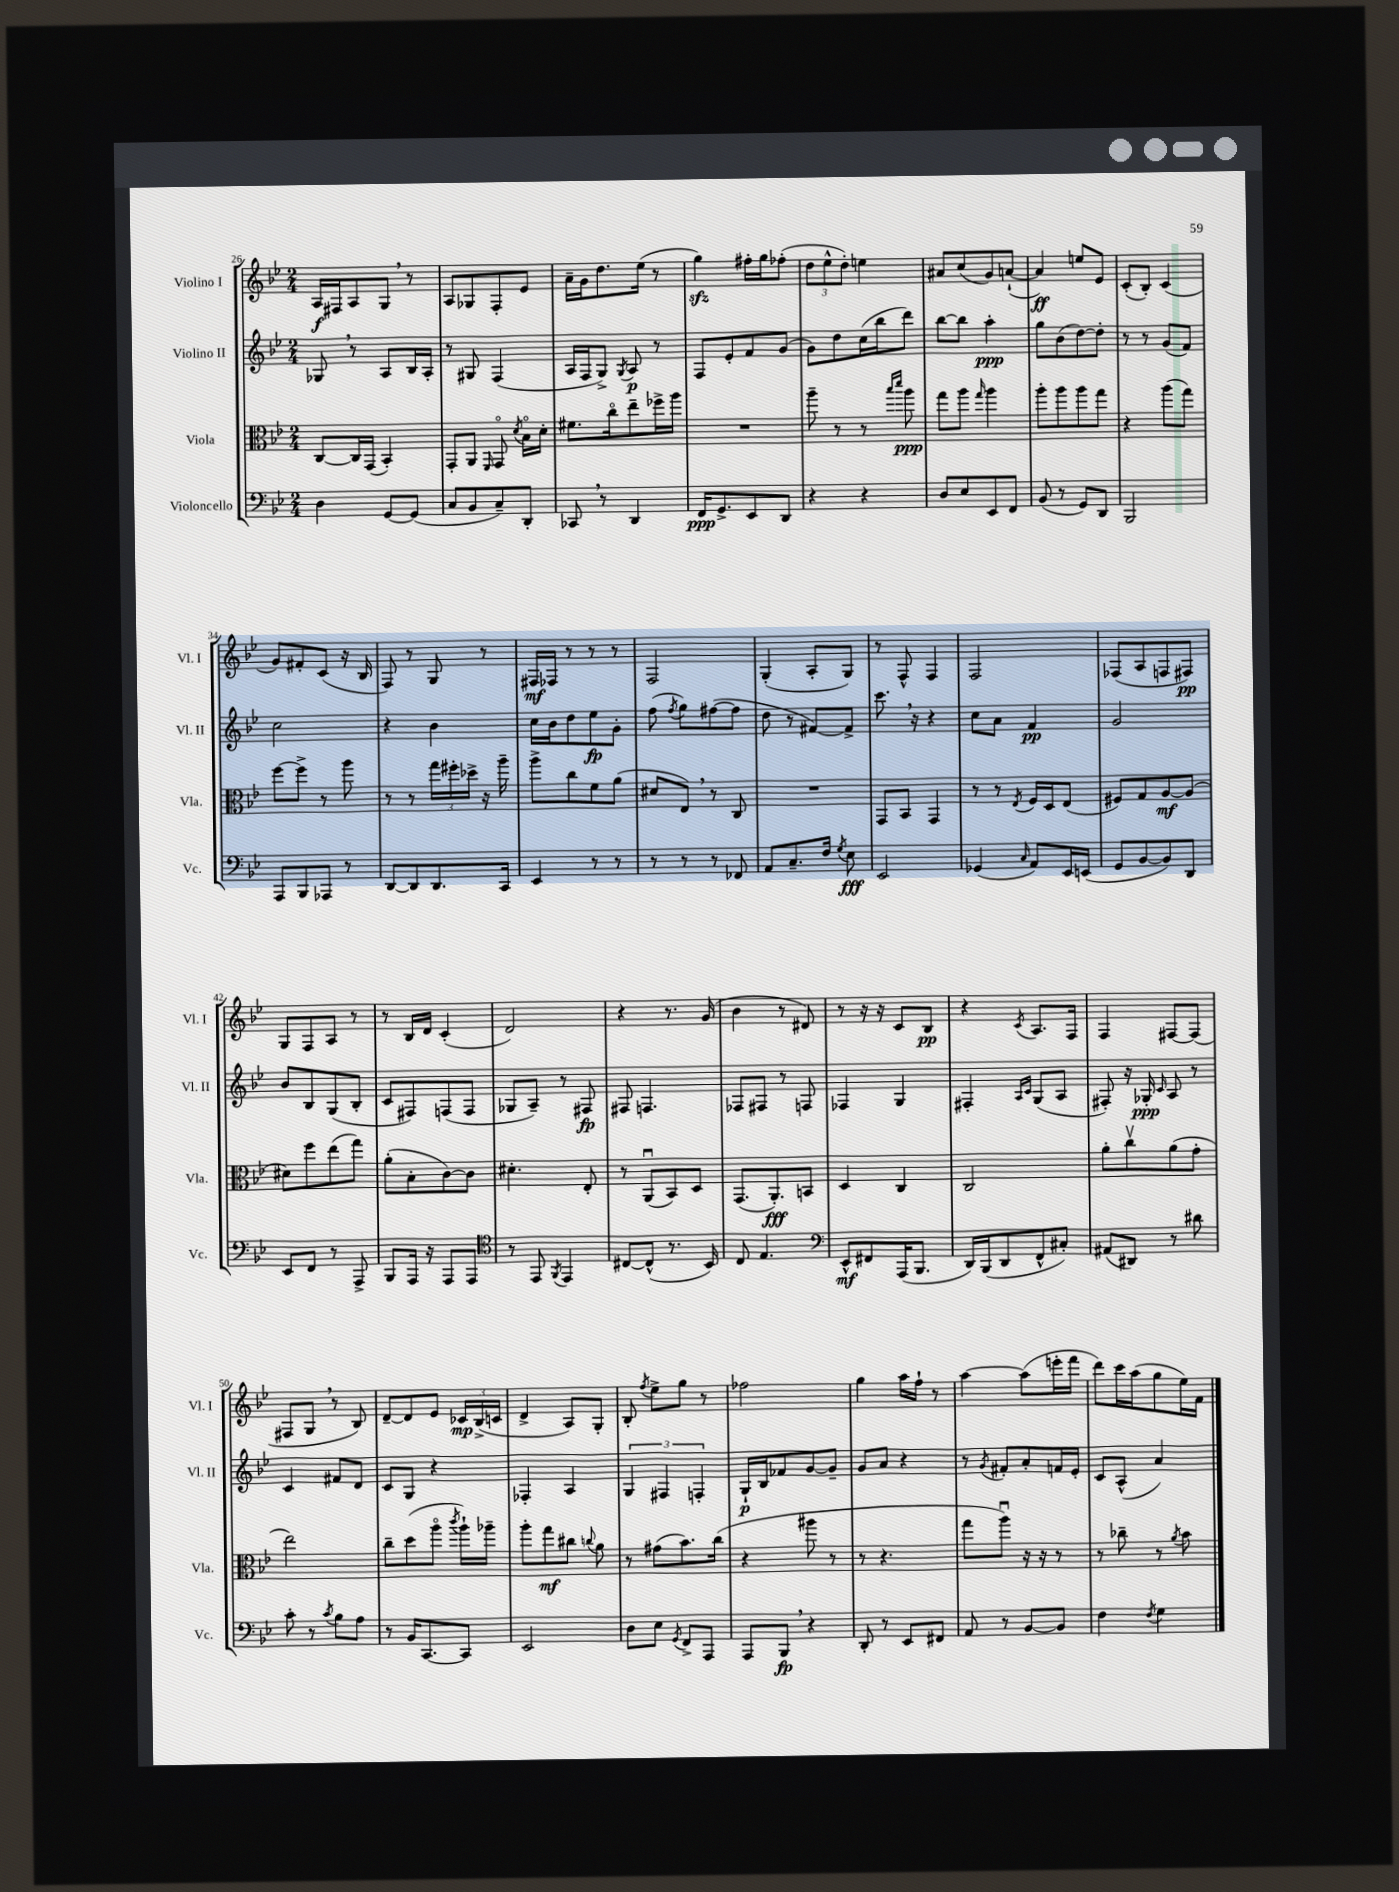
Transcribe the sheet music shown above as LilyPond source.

<<
\new StaffGroup <<
\new Staff = "s0" \with { instrumentName = "Violino I" shortInstrumentName = "Vl. I" } {
    \clef treble \key bes \major \numericTimeSignature \time 2/4
    \autoBeamOff a16[\f fis16 a8 g8] \breathe r8 |
    a8[ ges8 f8-. ees'8] |
    a'16[-- g'16 d''8. ees''16]( r8 |
    g''4\sfz) fis''16[-. g''16 fes''8]-.( |
    \tuplet 3/2 { d''8[ ees''8-^ d''8]-.) } e''4 |
    ais'8[ c''8( g'8) a'8]~-!( |
    a'4\ff) e''8[ ees'8] |
    c'8[-.( bes8]-.) c'4( |
    g'8[) fis'8-. c'8]( r16 bes16 |
    f8) r8 g8 r8 |
    fis16[\mf fes16] r8 r8 r8 |
    f2 |
    g4-.( a8[-. g8]) |
    r8 f8-^ f4 |
    f2 |
    fes8[( a8 f8 fis8]\pp) |
    g8[ f8 a8] r8 |
    r8 bes16[ d'16] c'4-.( |
    d'2) |
    r4 r8. g'16( |
    bes'4 r8 dis'8) |
    r8 r16 r16 c'8[ bes8]\pp |
    r4 \acciaccatura { c'8 } a8.[ f16] |
    f4 fis8[~ fis8]( |
    fis8[ g8] \breathe r8 bes8) |
    d'8[~-- d'8 ees'8] \tuplet 3/2 { ces'16[\mp bes16->( c'16] } |
    d'4-> a8[) g8]-. |
    bes8-. \acciaccatura { f''8 } ees''8[-> g''8] r8 |
    fes''2 |
    g''4 a''16[ f''16]-! r8 |
    a''4~ a''8[( e'''16-. f'''16] |
    d'''8[) c'''16 a''16( g''8 ees''16) f'16] \bar "|." |
}
\new Staff = "s1" \with { instrumentName = "Violino II" shortInstrumentName = "Vl. II" } {
    \clef treble \key bes \major \numericTimeSignature \time 2/4
    \autoBeamOff ges8 \breathe r8 a8[ bes16 a16]-. |
    r8 gis8 f4( |
    a16[ f16 g8]->) \acciaccatura { g8 } a8\p r8 |
    f8[ ees'8-. f'8 g'8]( |
    g'8[) d''8 c''16( bes''16 d'''8]) |
    bes''8[~ bes''8] a''4-.\ppp |
    g''8[ bes'8( d''8~) d''8]-. |
    r8 r8 g'8[( f'8]) |
    c''2 |
    r4 bes'4 |
    c''16[ bes'16 d''8 ees''8\fp g'8]-. |
    f''8( \acciaccatura { f''8 } g''8[) fis''8~( fis''8] |
    d''8 r8 fis'8[~) fis'8]-> |
    c'''8. \breathe r16 r4 |
    c''8[ a'8] f'4\pp |
    g'2 |
    bes'8[ bes8 g8( bes8]-. |
    c'8[ fis8) f8( f8] |
    ges8[ a8]--) r8 fis8\fp |
    fis8 f4. |
    fes8[ fis8] r8 f8 |
    fes4 g4 |
    fis4-. \grace { a16[ c'16] } g8[( a8] |
    fis8-.) r16 ges16-.\ppp \grace { c'16 } a8 r8 |
    c'4 fis'8[ d'8] |
    c'8[ g8] r4 |
    fes4-. a4 |
    \tuplet 3/2 { g4 fis4 f4-. } |
    g16[-!\p bes16 fes'8 g'8~ g'8]-- |
    g'8[ a'8] r4 |
    r8 \acciaccatura { g'8 } fis'8[-. a'8-. f'16 ees'16]-. |
    c'8[ a8]-^( a'4) \bar "|." |
}
\new Staff = "s2" \with { instrumentName = "Viola" shortInstrumentName = "Vla." } {
    \clef alto \key bes \major \numericTimeSignature \time 2/4
    \autoBeamOff c8[~ c16 g,16]( bes,4-.) |
    g,8[-. a,8] \grace { f,16 } g,8\flageolet \acciaccatura { d'8 } bes16[\flageolet d'16]-. |
    fis'8.[ c''16\flageolet ees''8-- fes''16-> a''16] |
    R2 |
    a''8-- r8 r8 \grace { bes''16[ d'''16] } a''8\ppp |
    g''8[ a''8] \grace { g''16 } a''4 |
    a''8[-. a''8 a''8 g''8] |
    r4 a''8[( g''8]) |
    f''8[~ f''8]-> r8 a''8 |
    r8 r8 \tuplet 3/2 { g''16[ fis''16-. des''16]-> } r16 a''16-- |
    a''8[-> c''8 f'8 a'8]( |
    dis'8[ ees8]) \breathe r8 c8 |
    R2 |
    g,8[ bes,8] g,4 |
    r8 r8 \acciaccatura { ees8 } f16[ d16 ees8]( |
    fis8[) g8 a8~\mf a8]( |
    dis'8[) f''8 ees''8( g''8]) |
    a'8[-.( bes8-. c'8~) c'8] |
    dis'4.-. ees8-. |
    r8 a,8[\downbow( bes,8) d8] |
    g,8.[( a,8.-.\fff) b,8] |
    d4 c4 |
    c2 |
    a'8[-. c''8\upbow a'8( g'8]-. |
    ees''2) |
    c''8[-- d''8( a''8]\flageolet \acciaccatura { c'''8 } a''16[-!) aes''16]-- |
    a''8[-. g''8\mf cis''8] \appoggiatura { c''8 } a'8 |
    r8 gis'8[( bes'8.) c''16]( |
    r4 ais''8 r8 |
    r8 r4. |
    g''8[ a''8]\downbow) r16 r16 r8 |
    r8 ces''8-- r8 \acciaccatura { a'8 } bes'8 \bar "|." |
}
\new Staff = "s3" \with { instrumentName = "Violoncello" shortInstrumentName = "Vc." } {
    \clef bass \key bes \major \numericTimeSignature \time 2/4
    \autoBeamOff d4 g,8[~ g,8]( |
    c8[ bes,8 c8--) d,8]-. |
    ces,8 \breathe r8 d,4 |
    f,16[\ppp g,8.-> ees,8 d,8] |
    r4 r4 |
    d8[ ees8 ees,8 f,8] |
    bes,8( r8 g,8[) d,8] |
    bes,,2 |
    a,,8[ bes,,8 aes,,8] r8 |
    d,8[~ d,8 d,8. c,16] |
    ees,4 r8 r8 |
    r8 r8 r8 fes,8 |
    a,8[ c8.-- f16] \acciaccatura { g8 } ees8\fff |
    ees,2 |
    ges,4( \grace { c16 } a,8[) ees,16 e,16]( |
    g,8[ bes,8~ bes,8) d,8] |
    ees,8[ f,8] r8 a,,8-> |
    bes,,8[ a,,16] r16 a,,8[ a,,8] |
    \clef tenor r8 ees,8 \acciaccatura { f,8 } ees,4 |
    cis8[~ cis8]-^( r8. bes,16) |
    c8 ees4. |
    \clef bass ees,8[-^\mf fis,8 a,,16( bes,,8.] |
    d,16[) bes,,16( d,8 f,8-^ cis8]-.) |
    ais,8[( dis,8]) r8 dis'8 |
    c'8-. r8 \acciaccatura { c'8 } bes8[ a8] |
    r8 bes,16[ c,8.~ c,8] |
    ees,2 |
    d8[ ees8] \acciaccatura { g,8 } f,8[-> a,,8] |
    a,,8[ bes,,8]\fp \breathe r4 |
    d,8-. r8 ees,8[ fis,8] |
    a,8 r8 bes,8[~ bes,8] |
    f4 \acciaccatura { f8 } g4 \bar "|." |
}
>>
>>
\layout { \context { \Score currentBarNumber = #26 } }
